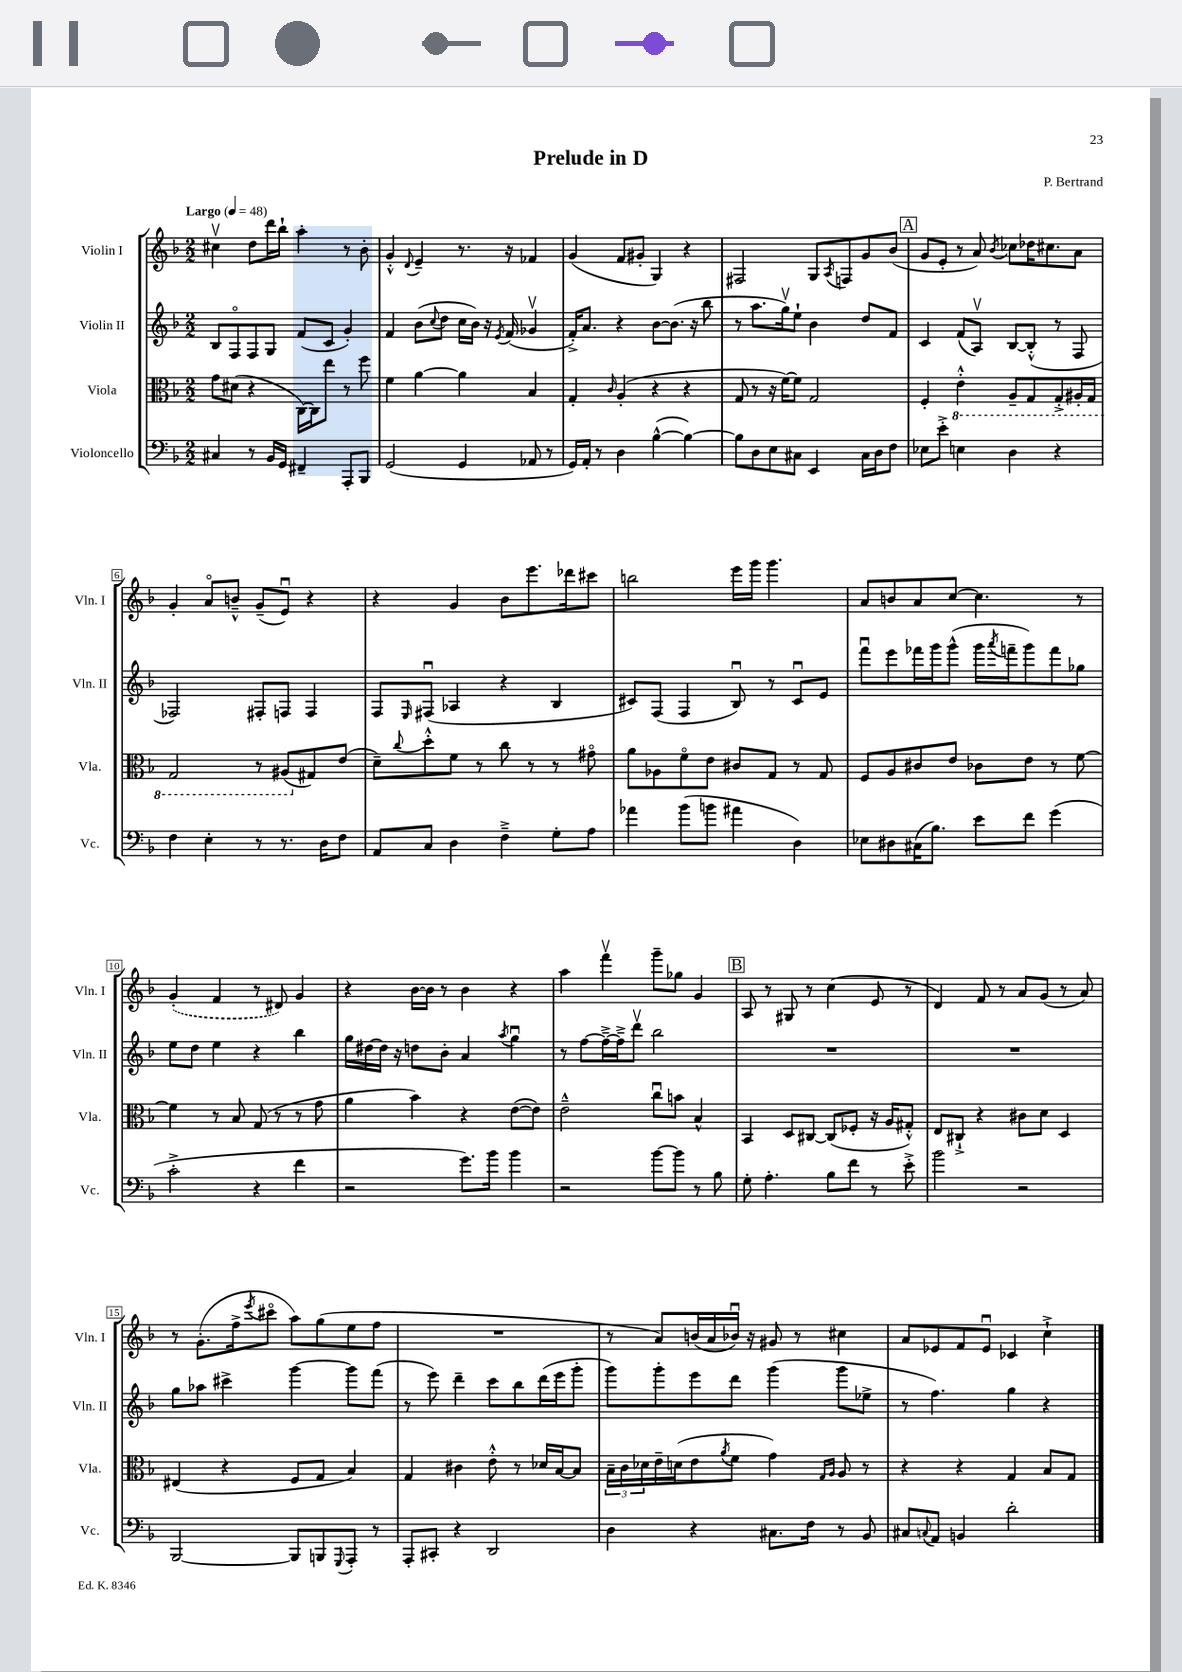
\header { title = "Prelude in D" composer = "P. Bertrand" }
<<
\new StaffGroup <<
\new Staff = "s0" \with { instrumentName = "Violin I" shortInstrumentName = "Vln. I" } {
    \clef treble \key f \major \numericTimeSignature \time 2/2 \tempo "Largo" 4 = 48
    cis''4\upbow d''8 d'''16 bes''16-! a''4-. r8 bes'8-. |
    g'4-.-^ \appoggiatura { d'8 } e'4-- r8. r16 fes'4 |
    g'4( f'8 gis'8-. g4) r4 |
    fis2 g8 \acciaccatura { a8 } f8 g'8 bes'8( |
    \mark \markup { \box "A" } g'8 e'8-. r8 a'8) \acciaccatura { bes'8 } ces''8 des''16 cis''8. a'8 |
    g'4-. a'8\flageolet b'8---^ g'8--( e'8\downbow) r4 |
    r4 g'4 bes'8 e'''8. des'''16 cis'''8 |
    b''2 e'''16 g'''16 g'''4. |
    a'8 b'8 a'8 c''8~ c''4. r8 |
    \once \slurDashed g'4-.( f'4 r8 dis'8) g'4 |
    r4 bes'16~ bes'16 r8 bes'4 r4 |
    a''4 f'''4\upbow g'''8-- ges''8 g'4 |
    \mark \markup { \box "B" } a8 r8 gis8 r8 c''4( e'8 r8 |
    d'4) f'8 r8 a'8 g'8( r8 a'8) |
    r8 g'8.-.( f''16-> \acciaccatura { e'''8 } cis'''8\flageolet a''8) g''8( e''8 f''8 |
    R1 |
    r8 a'8) b'16( a'16 bes'16\downbow) r16 gis'8 r8 cis''4 |
    a'8 ees'8 f'8 ees'8\downbow ces'4 c''4-!-> \bar "|." |
}
\new Staff = "s1" \with { instrumentName = "Violin II" shortInstrumentName = "Vln. II" } {
    \clef treble \key f \major \numericTimeSignature \time 2/2
    bes8 f8\flageolet f8 g8 f'8( c'8 g'4-.) |
    f'4 bes'8( \appoggiatura { c''8 } d''8 c''16 bes'16) r16 \acciaccatura { e'8 } f'16( ges'4\upbow |
    f'16-.->) a'8. r4 bes'8~ bes'8.( r16 bes''8 |
    r8 a''8. g''16\upbow) e''8-! bes'4 d''8 f'8 |
    \mark \markup { \box "A" } c'4 f'8( a8\upbow) bes8~ bes8-.-^( r8 f8 |
    fes2) fis8-. f8 f4 |
    f8 \grace { e16 } fis8\downbow( aes4 r4 bes4 |
    cis'8) f8( f4 bes8\downbow) r8 cis'8\downbow e'8 |
    f'''8\downbow e'''8 fes'''16 g'''16 g'''8-^( g'''16 \acciaccatura { a'''8 } f'''16-- g'''8) f'''8 ges''8 |
    e''8 d''8 e''4 r4 bes''4 |
    g''16 dis''16~ dis''16 r16 d''8 bes'8-. a'4 \acciaccatura { a''8 } g''4\downbow |
    r8 f''8~ f''16~---> f''16---> d'''8\upbow bes''2 |
    \mark \markup { \box "B" } R1 |
    R1 |
    g''8 aes''8 cis'''4-> g'''4~ g'''8 f'''8( |
    r8 e'''8) d'''4-- c'''8 bes''8 d'''16( e'''16 g'''8-. |
    g'''8) g'''8-. e'''8 d'''8 g'''4( g'''8 ees''8-> |
    r8 f''4.) g''4 r4 \bar "|." |
}
\new Staff = "s2" \with { instrumentName = "Viola" shortInstrumentName = "Vla." } {
    \clef alto \key f \major \numericTimeSignature \time 2/2
    g'8 dis'8( r4 c16~) c16 e''8 r8 f''8 |
    f'4 a'4~ a'4 bes4 |
    g4-. \grace { c'16 } a4-.( r4 r4 |
    g8 r8 r16 f'16~) f'8 g2 |
    \mark \markup { \box "A" } f4-. \ottava #-1 e4-.-^ a,8-- g,8 g,8-.-> ais,16-. g,16 |
    g,2 r8 ais,8( \ottava #0 gis8) e'8( |
    d'8--) \appoggiatura { c''8 } d''8-.-^ f'8 r8 c''8 r8 r8 gis'8\flageolet |
    a'8 aes8 f'8\flageolet e'8 cis'8 g8 r8 g8 |
    f8 a8 cis'8 e'8 ces'8 e'8 r8 f'8~ |
    f'4 r8 bes8 g8( r8 r8 g'8 |
    a'4 bes'4) r4 e'8~( e'8) |
    e'2---^ c''8\downbow b'8 bes4-^ |
    \mark \markup { \box "B" } bes,4 d8 cis8~ cis8( fes8-. r16 a16 gis8-.-^) |
    e8 cis8-!-> r4 cis'8 d'8 d4 |
    eis4( r4 f8 g8 bes4) |
    g4 cis'4 e'8-.-^ r8 des'16 bes16~ bes8 |
    \tuplet 3/2 { bes16-- c'16 des'16 } e'16-- d'16( e'8 \acciaccatura { a'8 } f'8 g'4) \grace { g16 a16 } a8 r8 |
    r4 r4 g4 bes8 g8 \bar "|." |
}
\new Staff = "s3" \with { instrumentName = "Violoncello" shortInstrumentName = "Vc." } {
    \clef bass \key f \major \numericTimeSignature \time 2/2
    cis4 r8 bes,16 g,16 fis,4-- a,,8-. bes,,8 |
    g,2( g,4 aes,8 r8 |
    g,16) a,16-. r8 d4 bes4~-^( bes4~) |
    bes8 d8 e8 cis8 e,4 cis16 d16 f8 |
    \mark \markup { \box "A" } ees8 e'8-.-> e4 d4 r4 |
    f4 e4-. r8 r8. d16 f8 |
    a,8 c8 d4 f4---> g8-. a8 |
    aes'4 bes'8( b'8 ais'4 d4) |
    ees8 dis8 cis16( bes8.) e'8 f'8 g'4( |
    c'2-.-> r4 f'4 |
    r2 g'8.) bes'16 bes'4 |
    r2 bes'8~ bes'8 r8 bes8 |
    \mark \markup { \box "B" } g8-. a4.-. bes8 f'8 r8 e'8-.-> |
    bes'2 r2 |
    bes,,2~ bes,,8 b,,8 \appoggiatura { g,,8 } a,,8-. r8 |
    a,,8-. cis,8-. r4 d,2 |
    d4 r4 cis8. f16 r8 bes,8 |
    cis8 \appoggiatura { c8 } a,8 b,4 d'2-. \bar "|." |
}
>>
>>
\layout { \context { \Score \override BarNumber.stencil = #(make-stencil-boxer 0.1 0.3 ly:text-interface::print) } }
